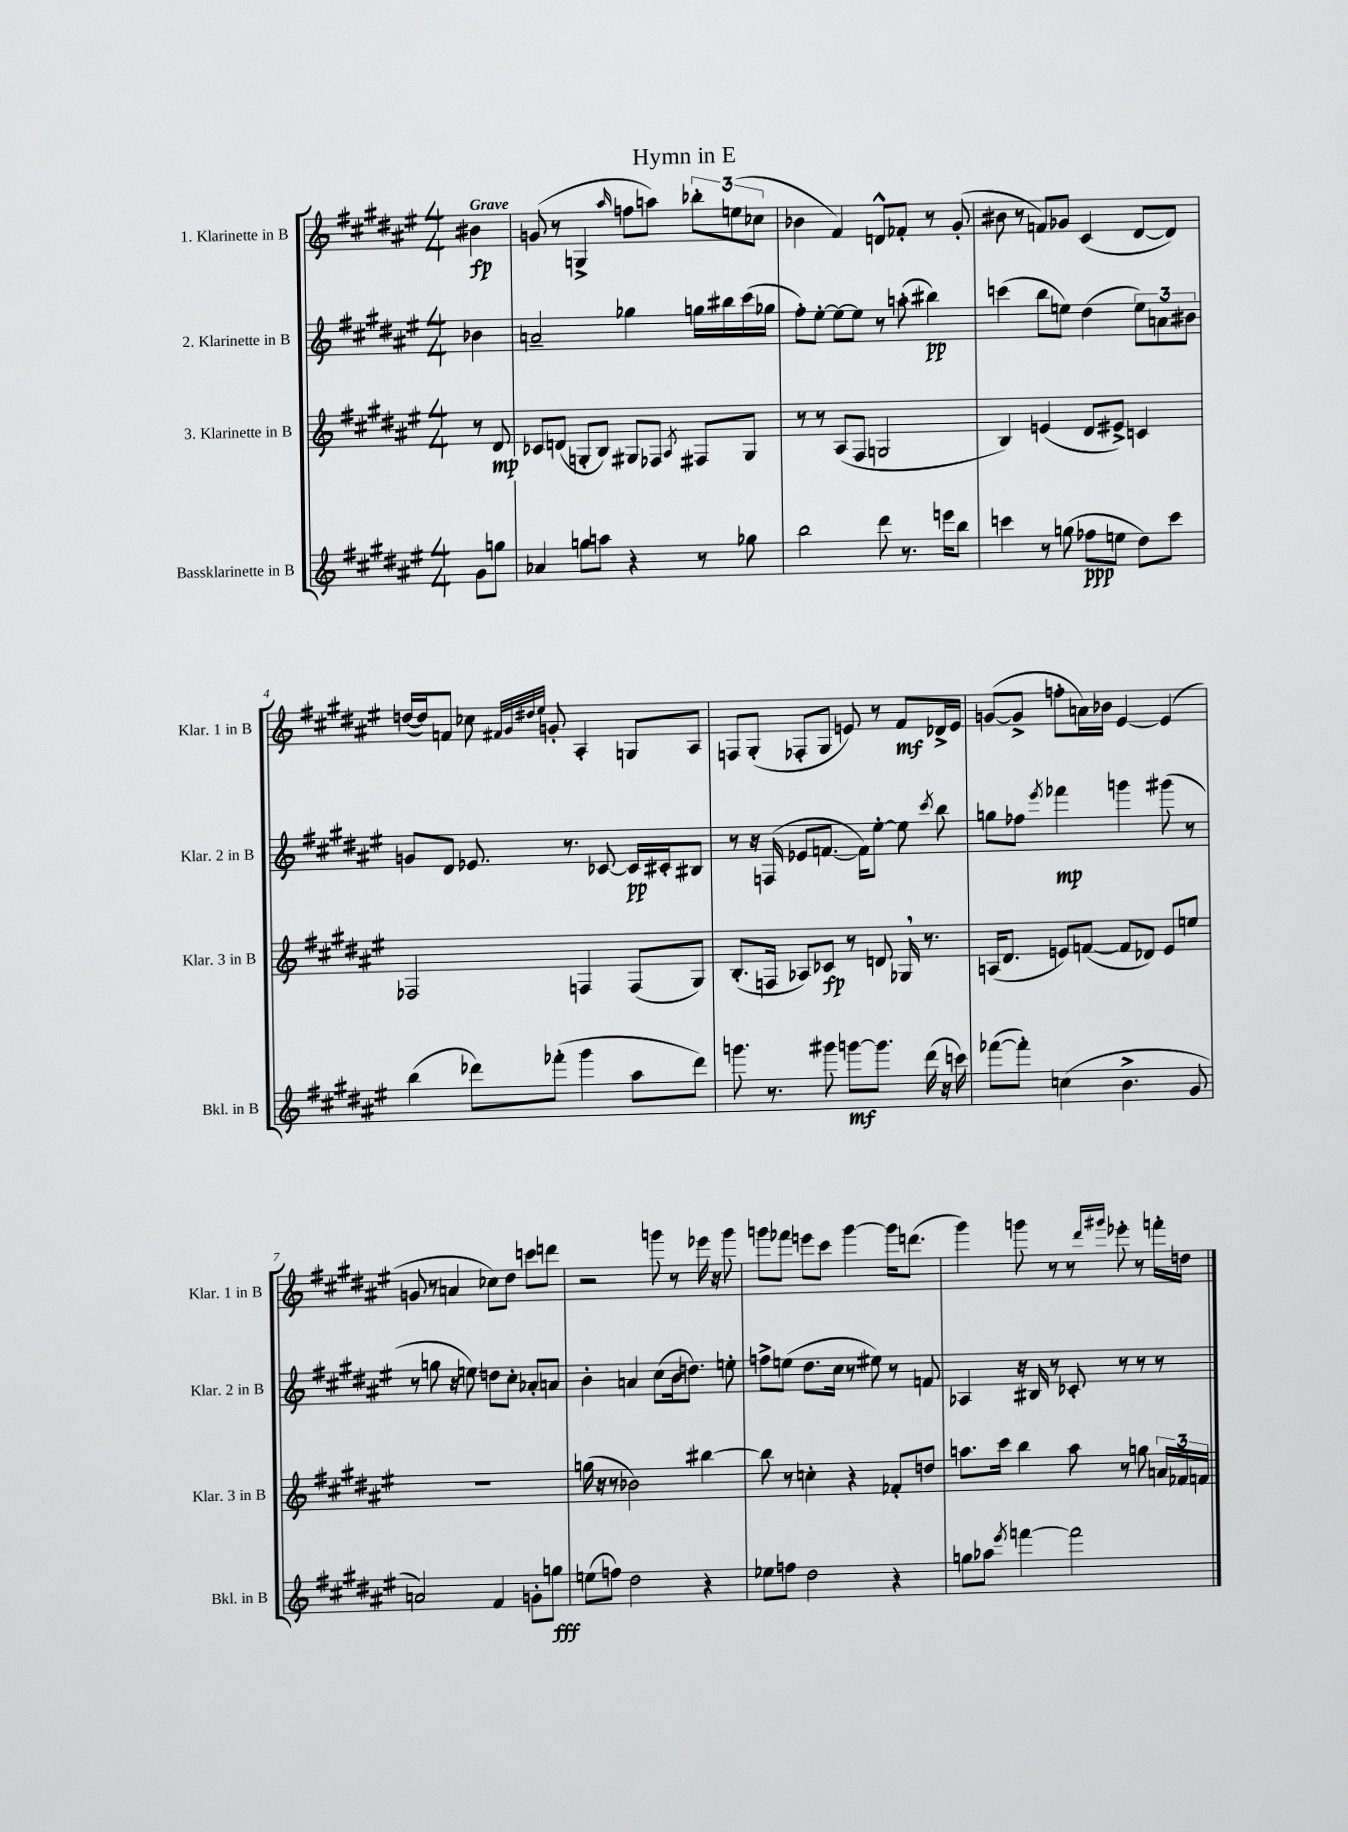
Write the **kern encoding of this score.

**kern	**dynam	**kern	**dynam	**kern	**dynam	**kern	**dynam
*part4	*part4	*part3	*part3	*part2	*part2	*part1	*part1
*staff4	*staff4	*staff3	*staff3	*staff2	*staff2	*staff1	*staff1
*I"Bassklarinette in B	*	*I"3. Klarinette in B	*	*I"2. Klarinette in B	*	*I"1. Klarinette in B	*
*I'Bkl. in B	*	*I'Klar. 3 in B	*	*I'Klar. 2 in B	*	*I'Klar. 1 in B	*
*clefG2	*	*clefG2	*	*clefG2	*	*clefG2	*
*k[f#c#g#d#a#e#]	*	*k[f#c#g#d#a#e#]	*	*k[f#c#g#d#a#e#]	*	*k[f#c#g#d#a#e#]	*
*M4/4	*	*M4/4	*	*M4/4	*	*M4/4	*
=	=	=	=	=	=	=	=
!	!	!	!	!	!	!LO:TX:a:B:t=Grave	!
8g#\L	.	8r	.	4b-X\	.	4b#X\	fp
8ggn\J	.	8d#/	mp	.	.	.	.
=1	=1	=1	=1	=1	=1	=1	=1
4a-X/	.	8c-X/L	.	2an~/	.	(8gn/	.
.	.	(8dn/J	.	.	.	8r	.
8ggn\L	.	8Gn'/L	.	.	.	4Gn^/	.
8aan\J	.	8B/J)	.	.	.	.	.
.	.	.	.	.	.	16qqaa#/	.
4r	.	8G#X/L	.	4gg-X\	.	8ffn\L	.
.	.	8F-X/J	.	.	.	8aan\J)	.
.	.	8qA#/	.	.	.	.	.
8r	.	8F#X/L	.	16ggn\LL	.	12bb-X'\L	.
.	.	.	.	16bb#X\	.	.	.
.	.	.	.	.	.	(12een\	.
8gg-X\	.	8G#/J	.	(16ccc#\	.	.	.
.	.	.	.	.	.	12cc-X\J	.
.	.	.	.	16gg-X\JJ	.	.	.
=2	=2	=2	=2	=2	=2	=2	=2
2bb\	.	8r	.	8ff#'\L)	.	4b-X\	.
.	.	8r	.	[8ee#'\J	.	.	.
.	.	(8A#/L	.	8ee#\L_	.	4f#/)	.
.	.	8F#/J	.	8ee#\J]	.	.	.
8ddd#\	.	2Gn/	.	8r	.	8dn^^/L	.
8.r	.	.	.	(8aan'\	.	8f-X'/J	.
.	.	.	.	4bb#X\)	pp	8r	.
16eeen\KL	.	.	.	.	.	.	.
8bb\J	.	.	.	.	.	(8g#'/	.
=3	=3	=3	=3	=3	=3	=3	=3
4cccn\	.	4B/)	.	(4cccn\	.	8b#X\	.
.	.	.	.	.	.	8r	.
8r	.	(4en/	.	8bb\L	.	8fn/L)	.
(8ggn\	.	.	.	8een\J)	.	8g-X/J	.
8ff-X\L	ppp	8d#/L	.	(4dd#\	.	(4c#/	.
8een\J	.	8e#X^/J)	.	.	.	.	.
8dd#\L)	.	4cn/	.	12ee\L)	.	[8d#/L	.
.	.	.	.	12an\	.	.	.
8ccc\J	.	.	.	.	.	8d#/J])	.
.	.	.	.	12b#X\J	.	.	.
!!LO:LB:g=z
=4	=4	=4	=4	=4	=4	=4	=4
(4bb\	.	2F-X/	.	8gn/L	.	([16ddn/LL	.
.	.	.	.	.	.	16dd/J])	.
.	.	.	.	8d#/J	.	8fn/J	.
8ddd-X\L)	.	.	.	8.e-X/	.	8cc-X\	.
.	.	.	.	.	.	32qqf#X/LLL	.
.	.	.	.	.	.	32qqg#/	.
.	.	.	.	.	.	32qqdd#X/	.
.	.	.	.	.	.	32qqee#/JJJ	.
(8fff-X'\J	.	.	.	.	.	8gn'/	.
.	.	.	.	8.r	.	.	.
4ggg#\	.	4Fn/	.	.	.	4A#'/	.
.	.	.	.	[8c-X/	.	.	.
8aa#\L	.	(8F/L	.	16c-/LL]	pp	8Gn/L	.
.	.	.	.	16c#X'/J	.	.	.
8ddd-\J)	.	8G#/J)	.	8B#X/J	.	8A#/J	.
=5	=5	=5	=5	=5	=5	=5	=5
8.gggn\	.	(8.B'/L	.	8r	.	8Fn/L	.
.	.	.	.	16r	.	(8G#'/J	.
8.r	.	16Fn/Jk	.	(16Fn/	.	.	.
.	.	8A-X/L)	.	8e-X/L	.	8F-X'/L	.
8ggg#X\	.	8c-X/J	fp	[8.fn/J	.	8G#/J	.
[8gggn\L	mf	8r	.	.	.	8en/)	.
.	.	.	.	16f\KL])	.	.	.
8.ggg\J]	.	8dn/	.	[8ee#'\J	.	8r	.
.	.	16G-X,/	.	8ee#\]	.	8f#/L	mf
(16ddd#\	.	8.r	.	.	.	.	.
.	.	.	.	8qccc#/	.	.	.
16r	.	.	.	8bb\	.	16d-X^/L	.
16cccn\)	.	.	.	.	.	16e/JJ	.
=6	=6	=6	=6	=6	=6	=6	=6
([8fff-X\L	.	(16An/KL	.	8ggn\L	.	([8gn/L	.
.	.	8.d#/J	.	.	.	.	.
8fff-'\J])	.	.	.	8ff-X\J	.	8g^/J]	.
.	.	.	.	8qeee#/	.	.	.
(4ccn\	.	8en/L)	.	4fff-X\	mp	8ffn'\L	.
.	.	([8fn/J	.	.	.	16an\L)	.
.	.	.	.	.	.	16b-X\JJ	.
4.b^\	.	8f/L]	.	4gggn\	.	[4e#/	.
.	.	8d-X/J)	.	.	.	.	.
.	.	8e/L	.	(8ggg#X\	.	(4e#/]	.
8g#/	.	8een/J	.	8r	.	.	.
!!LO:LB:g=z
=7	=7	=7	=7	=7	=7	=7	=7
2an/)	.	1r	.	8r	.	8gn/	.
.	.	.	.	8ggn\	.	8r	.
.	.	.	.	16r	.	4an/	.
.	.	.	.	8.een\)	.	.	.
4f#/	.	.	.	8ddn\L	.	8cc-X\L)	.
.	.	.	.	8cc#'\J	.	8dd#\J	.
8gn'\L	.	.	.	8a-X'/L	.	8cccn\L	.
8ggn\J	fff	.	.	8an/J	.	8dddn\J	.
=8	=8	=8	=8	=8	=8	=8	=8
(8een\L	.	(16ggn\	.	4b'\	.	2r	.
.	.	16r	.	.	.	.	.
8ffn\J)	.	8r	.	.	.	.	.
2dd#\	.	2b-X\)	.	4an/	.	.	.
.	.	.	.	(8cc#\L	.	8gggn\	.
.	.	.	.	16b\k	.	8r	.
.	.	.	.	8.ddn\J)	.	.	.
4r	.	[4bb#X\	.	.	.	16eee-X\	.
.	.	.	.	.	.	16r	.
.	.	.	.	8een'\	.	8ggg\	.
=9	=9	=9	=9	=9	=9	=9	=9
8ee-X\L	.	8bb#\]	.	8ffn^\L	.	8gggn\L	.
8ffn\J	.	8r	.	(8een\J	.	8fff-X\J	.
2dd#\	.	4ccn'\	.	8.dd#\L	.	8eeen\L	.
.	.	.	.	.	.	8ccc#\J	.
.	.	.	.	16cc#\Jk	.	.	.
.	.	4r	.	8r	.	[4ggg\	.
.	.	.	.	8ee#X\)	.	.	.
4r	.	8f-X'/L	.	8r	.	16ggg\KL]	.
.	.	.	.	.	.	(8.dddn\J	.
.	.	8ddn/J	.	8fn/	.	.	.
=10	=10	=10	=10	=10	=10	=10	=10
8ggn\L	.	8.aan\L	.	4A-X/	.	4ggg#\)	.
8aa-X\J	.	.	.	.	.	.	.
.	.	16ccc#\Jk	.	.	.	.	.
8qeee#/	.	.	.	.	.	.	.
[4fffn\	.	4bb\	.	16r	.	8gggn\	.
.	.	.	.	16B#X/	.	.	.
.	.	.	.	8r	.	8r	.
2fff\]	.	8aa\	.	8c-X'/	.	8r	.
.	.	.	.	.	.	16qqddd#/LL	.
.	.	.	.	.	.	16qqggg#X/JJ	.
.	.	8r	.	8r	.	8eee-X'\	.
.	.	8ggn\	.	8r	.	8r	.
.	.	24an/LL	.	8r	.	16fffn'\LL	.
.	.	24f-X/	.	.	.	.	.
.	.	.	.	.	.	16ddn\JJ	.
.	.	24fn/JJ	.	.	.	.	.
==	==	==	==	==	==	==	==
*-	*-	*-	*-	*-	*-	*-	*-
